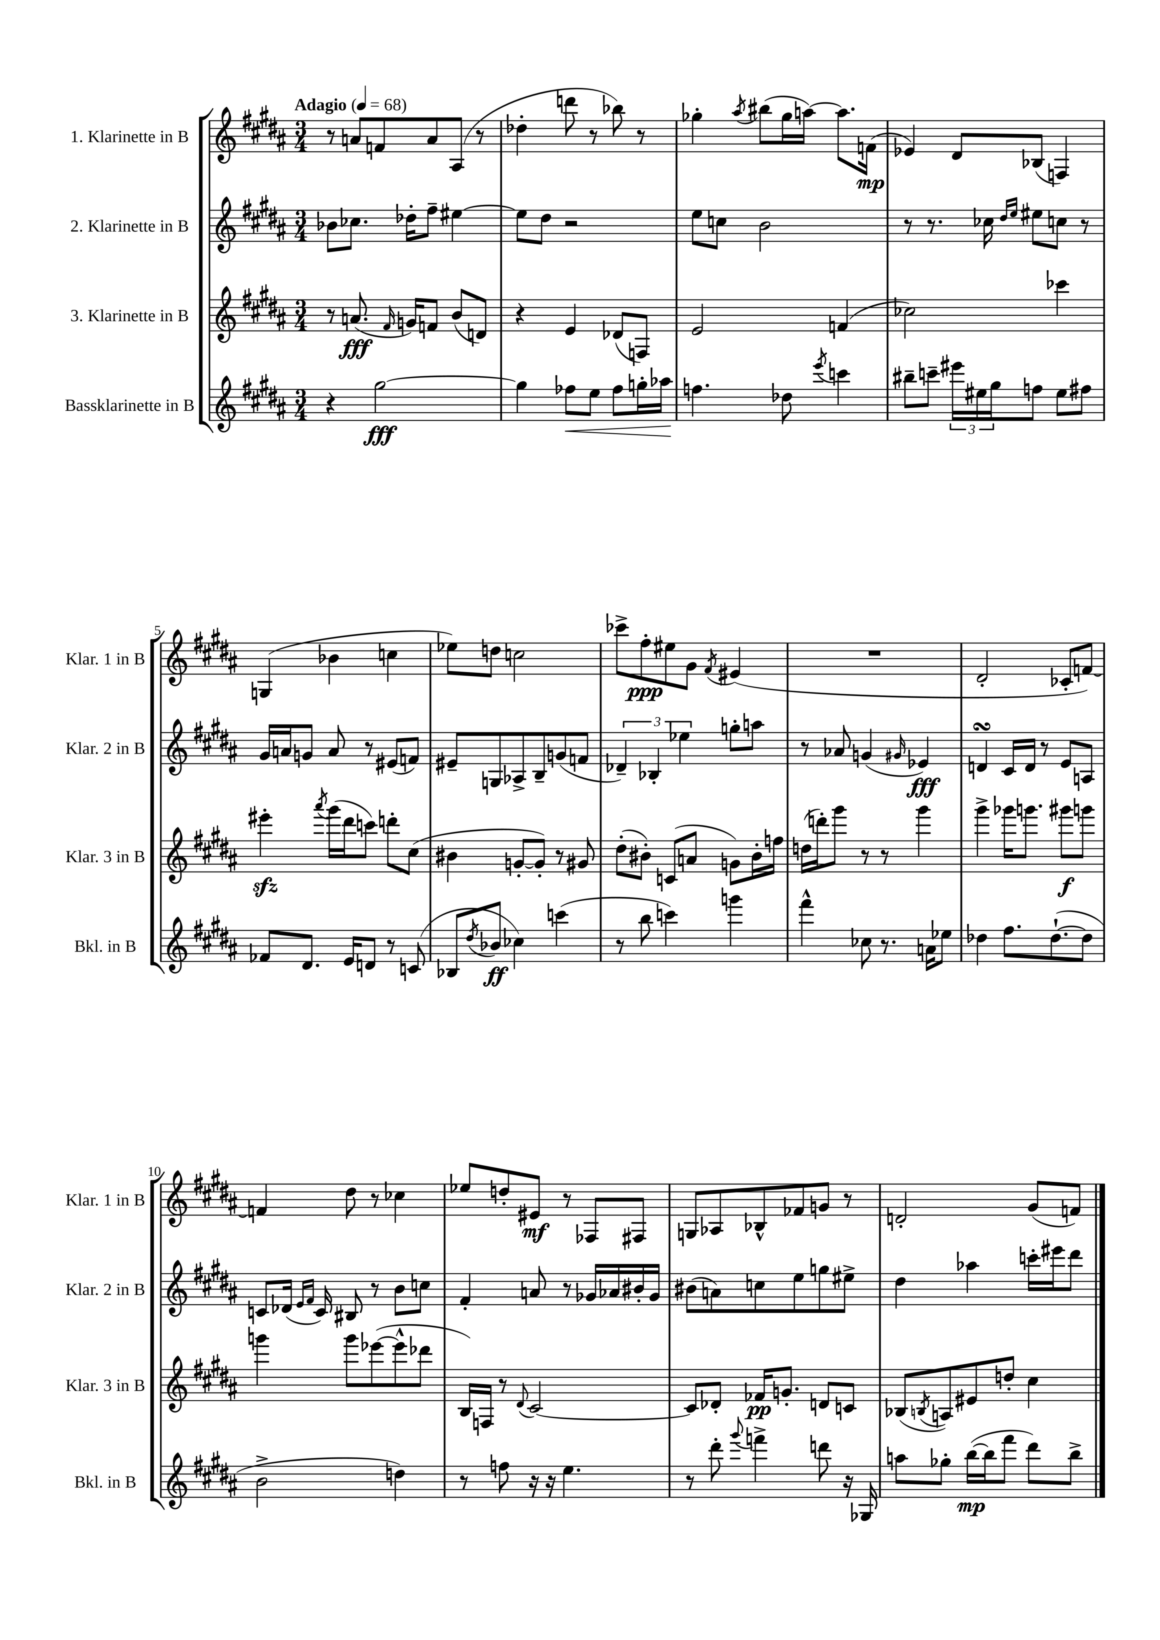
<<
\new StaffGroup <<
\new Staff = "s0" \with { instrumentName = "1. Klarinette in B" shortInstrumentName = "Klar. 1 in B" } {
    \clef treble \key b \major \numericTimeSignature \time 3/4 \tempo "Adagio" 4 = 68
    r8 a'8 f'8 a'8 ais8( r8 |
    des''4-. d'''8 r8 bes''8) r8 |
    ges''4-. \acciaccatura { ais''8 } bis''8( ges''16 a''16~) a''8. f'16\mp( |
    ees'4) dis'8 bes8( f4) |
    g4( bes'4 c''4 |
    ees''8) d''8 c''2 |
    ces'''8-> fis''8-.\ppp eis''8 gis'8 \acciaccatura { fis'8 } eis'4( |
    R2. |
    dis'2-. ces'8-. f'8~) |
    f'4 dis''8 r8 ces''4 |
    ees''8 d''8-. eis'8\mf r8 fes8 fis8 |
    g8 aes8 bes8-^ fes'8 g'8 r8 |
    d'2-. gis'8( f'8) \bar "|." |
}
\new Staff = "s1" \with { instrumentName = "2. Klarinette in B" shortInstrumentName = "Klar. 2 in B" } {
    \clef treble \key b \major \numericTimeSignature \time 3/4
    bes'8 ces''8. des''16-. fis''8-- eis''4~ |
    eis''8 dis''8 r2 |
    e''8 c''8 b'2 |
    r8 r8. ces''16 \grace { dis''16 e''16 } eis''8 c''8 r8 |
    gis'16 a'16 g'8 a'8 r8 eis'8( f'8) |
    eis'8-- g8 aes8-> b8-- g'8( f'8 |
    \tuplet 3/2 { des'4--) bes4-. ees''4 } g''8-. a''8 |
    r8 aes'8 g'4( \grace { gis'16 } ees'4\fff) |
    d'4\turn cis'16 d'16 r8 e'8 a8 |
    c'8 des'16( \grace { e'16 fis'16 } c'16) bis8 r8 b'8 c''8 |
    fis'4-. a'8 r8 ges'16 aes'16 bis'16-. ges'16 |
    bis'8( a'8) c''8 e''8 g''8 eis''8-> |
    dis''4 aes''4 c'''16-. eis'''16 dis'''8 \bar "|." |
}
\new Staff = "s2" \with { instrumentName = "3. Klarinette in B" shortInstrumentName = "Klar. 3 in B" } {
    \clef treble \key b \major \numericTimeSignature \time 3/4
    r8 a'8.\fff( \grace { fis'16 } g'16) f'8 b'8( d'8) |
    r4 e'4 des'8( f8) |
    e'2 f'4( |
    ces''2) ces'''4 |
    eis'''4-.\sfz \acciaccatura { ais'''8 } gis'''16( dis'''16 c'''8) d'''8-. cis''8( |
    bis'4 g'8~-. g'8-.) r8 gis'8 |
    dis''8-.( bis'8-.) c'8( a'8 g'8) bis'16-. f''16 |
    d''16( d'''16-.) gis'''8 r8 r8 gis'''4 |
    gis'''4-> ges'''16 g'''8. gis'''8\f g'''8 |
    g'''4 g'''8 ees'''8~( ees'''8-^ des'''8 |
    b16) f16 r8 \appoggiatura { dis'8 } cis'2~ |
    cis'8 des'8-. fes'16\pp g'8.-. d'8 c'8 |
    bes8( \acciaccatura { b8 } a8) eis'8 d''8-. cis''4 \bar "|." |
}
\new Staff = "s3" \with { instrumentName = "Bassklarinette in B" shortInstrumentName = "Bkl. in B" } {
    \clef treble \key b \major \numericTimeSignature \time 3/4
    r4 gis''2~\fff |
    gis''4 fes''8\< e''8 fes''8 g''16-. aes''16\! |
    f''4. des''8 \acciaccatura { e'''8 } c'''4 |
    bis''8-- c'''8-- \tuplet 3/2 { eis'''16 eis''16 gis''16 } f''8 eis''8 fis''8 |
    fes'8 dis'8. e'16 d'8 r8 c'8( |
    bes8 \acciaccatura { dis''8 } bes'8\ff ces''4) c'''4( |
    r8 b''8 c'''4) g'''4 |
    fis'''4-^ ces''8 r8. a'16 ees''8 |
    des''4 fis''8. des''8.~-!( des''8 |
    b'2-> d''4) |
    r8 f''8 r16 r16 e''4. |
    r8 dis'''8-. \appoggiatura { gis'''8 } f'''4-> d'''8 r16 ges16 |
    a''8 ges''8-. b''16~\mp( b''16 fis'''8 dis'''8) b''8-> \bar "|." |
}
>>
>>
